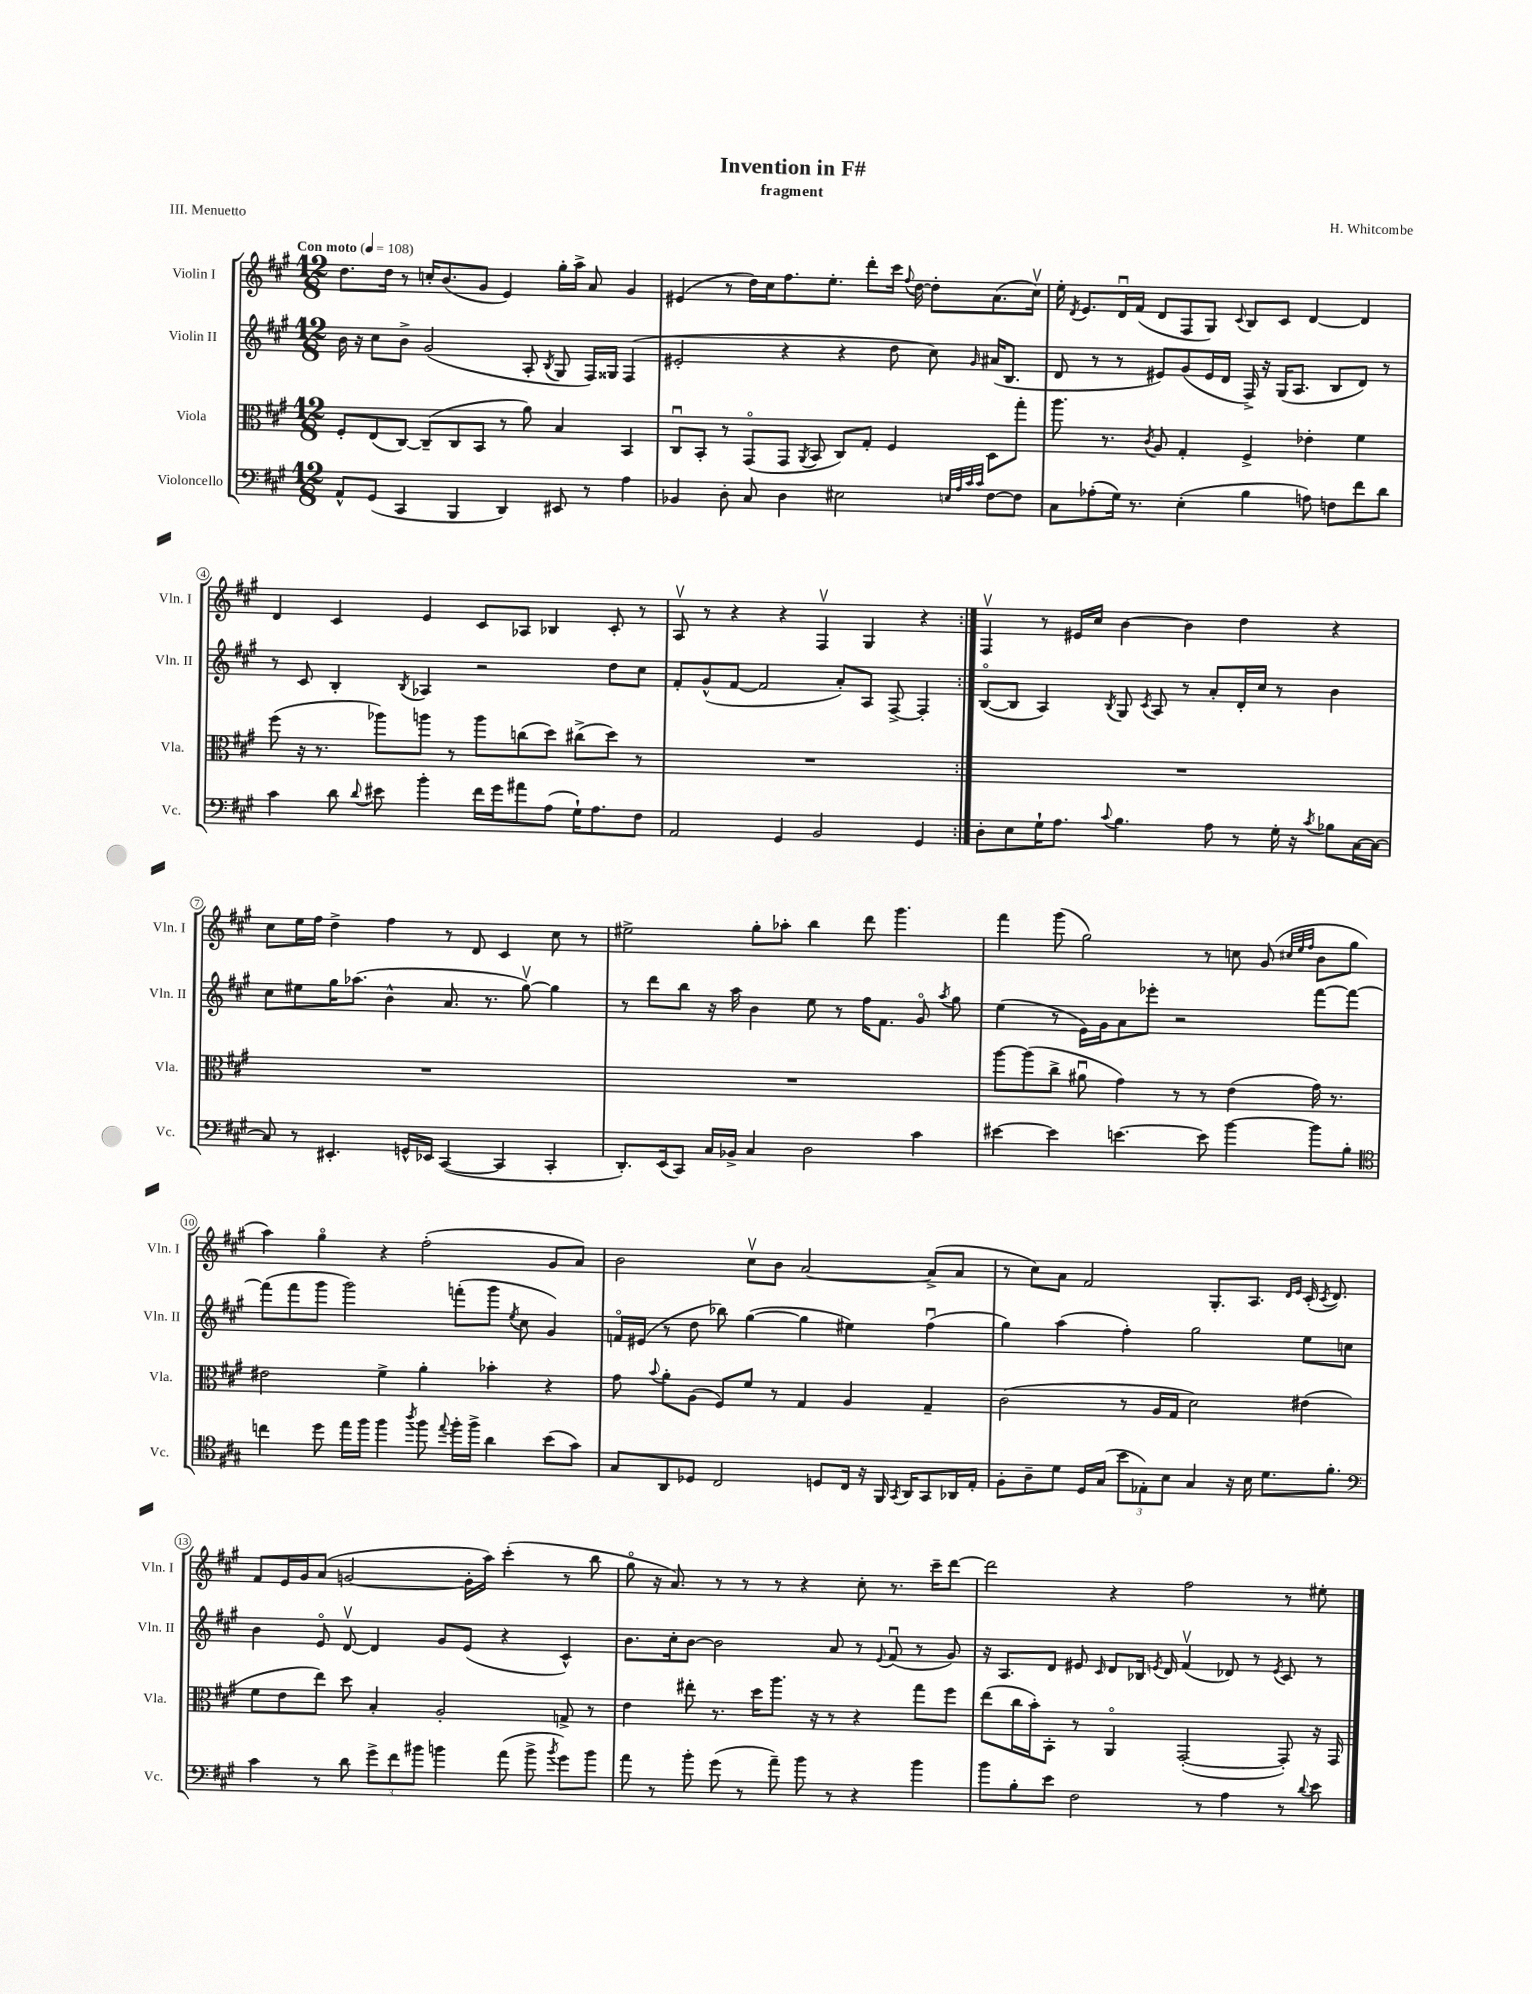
\header { title = "Invention in F#" composer = "H. Whitcombe" subtitle = "fragment" piece = "III. Menuetto" }
<<
\new StaffGroup <<
\new Staff = "s0" \with { instrumentName = "Violin I" shortInstrumentName = "Vln. I" } {
    \clef treble \key a \major \numericTimeSignature \time 12/8 \tempo "Con moto" 4 = 108
    \autoBeamOff \repeat volta 2 { d''8.[ d''16] r8 c''16[-. b'8.( gis'8] e'4) gis''16[-. a''16]-> a'8 gis'4 |
    eis'4( r8 d''16[) cis''16 fis''8. e''8.]-. d'''8[-. cis'''16] \appoggiatura { fis''8 } d''16~ d''8[-. a'8.( cis''16]\upbow) |
    e''16-. \acciaccatura { d'8 } e'8.[ d'16\downbow fis'16]( d'8[ fis8 gis8]) \appoggiatura { cis'8 } b8[ cis'8] d'4~ d'4 |
    d'4 cis'4 e'4 cis'8[ aes8] bes4 cis'8-. r8 |
    a8\upbow r8 r4 r4 fis4\upbow gis4 r4 | }
    fis4\upbow r8 eis'16[ cis''16] b'4~ b'4 d''4 r4 |
    cis''8[ e''16 fis''16] d''4-> fis''4 r8 d'8 cis'4 cis''8 r8 |
    eis''2-> gis''8[-. aes''8]-. b''4 d'''8 gis'''4. |
    fis'''4 gis'''8( gis''2) r8 c''8 gis'8( \grace { cis''32[ e''32 fis''32] } b'8[ gis''8] |
    a''4) gis''4\flageolet r4 fis''2-.( gis'8[ a'8]) |
    b'2 cis''8[\upbow b'8] a'2~ a'8[->( a'8] |
    r8 cis''8[) a'8] fis'2 gis8.[-. a8.] \grace { d'16[ e'16] } cis'16-.( \acciaccatura { cis'8 } d'8.) |
    fis'8[ e'16 gis'16 a'8]( g'2~ g'16[-. a''16]) cis'''4-.( r8 b''8 |
    gis''8\flageolet r16 a'8.) r8 r8 r8 r4 cis''8-. r8. cis'''16[-- d'''8]~ |
    d'''2 r4 fis''2 r8 eis''8-. \bar "|." |
}
\new Staff = "s1" \with { instrumentName = "Violin II" shortInstrumentName = "Vln. II" } {
    \clef treble \key a \major \numericTimeSignature \time 12/8
    \autoBeamOff \repeat volta 2 { b'16 r16 cis''8[ b'8]-> gis'2( a8-. \acciaccatura { b8 } gis8 fis16[) gisis16] fis4( |
    eis'2-. r4 r4 d''8 cis''8) \grace { gis'16 } ais'16[( b8.] |
    d'8 r8 r8 eis'8[) gis'8( eis'16 d'16] fis16->) r16 gis16[( a8.] b8[ d'8]) r8 |
    r8 cis'8 b4-. \acciaccatura { b8 } aes4 r2 d''8[ cis''8] |
    fis'8[-. gis'8-^( fis'8]~ fis'2 a'8[-.) a8] fis8~-> fis4-. | }
    b8[~\flageolet( b8] a4) \acciaccatura { b8 } gis8 \acciaccatura { cis'8 } a8 r8 a'8[-. d'16-. cis''16] r8 b'4 |
    cis''8[ eis''8 gis''16 aes''8.]( b'4-^ a'8. r8. gis''8~\upbow) gis''4 |
    r8 d'''8[ b''8] r16 a''16 b'4 e''8 r8 fis''16[ fis'8.] gis'8\flageolet \acciaccatura { a''8 } gis''8 |
    e''4( r8 e'16[) gis'16 a'8 ees'''8]-. r2 fis'''8[~ fis'''8]~ |
    fis'''8[( fis'''8 gis'''8] gis'''2) f'''8[-.( gis'''8] \acciaccatura { e''8 } cis''8 gis'4) |
    f'16[\flageolet eis'16]( r8 d''8 bes''8) gis''4~( gis''4 eis''4) fis''4\downbow( |
    gis''4) a''4( fis''4-.) gis''2 e''8[ c''8] |
    b'4 e'8\flageolet d'8~\upbow d'4 gis'8[ e'8]( r4 cis'4-^) |
    b'8.[ cis''16-. b'8]~ b'2 a'8 r8 \appoggiatura { e'8 } fis'8\downbow( r8 gis'8) |
    r16 a8.[ d'8] eis'8 \grace { cis'16 } d'8[ bes16] \acciaccatura { e'8 } d'16 fis'4\upbow( des'8) r8 \acciaccatura { e'8 } cis'8 r8 \bar "|." |
}
\new Staff = "s2" \with { instrumentName = "Viola" shortInstrumentName = "Vla." } {
    \clef alto \key a \major \numericTimeSignature \time 12/8
    \autoBeamOff \repeat volta 2 { fis8[-. e8( cis8]~) cis8[--( cis8 b,8] r8 a'8) b4 b,4 |
    cis8[\downbow b,8]-. r8 gis,8[\flageolet( gis,8] \acciaccatura { a,8 } b,8 cis8[) gis8]-. fis4 d8[ gis''8]-. |
    a''8. r8. \acciaccatura { cis'8 } a8 gis4-. fis4-> ees'4-. fis'4 |
    fis''8( r16 r8. aes''8[) a''8] r8 a''8[ c''8( d''8]) cis''8[->( d''8]) r8 |
    R1. | }
    R1. |
    R1. |
    R1. |
    a''8[~ a''8( cis''8]-> ais'8\downbow gis'4) r8 r8 e'4( gis'16) r8. |
    eis'2 fis'4-> a'4-. bes'4-. r4 |
    gis'8 \appoggiatura { b'8 } a'8[-. a8]( fis8[) fis'8] r8 gis4 a4 gis4-- |
    cis'2( r8 a16[ gis16] d'2) eis'4( |
    fis'8[ e'8 e''8]) d''8 b4-. a2-. g8-> r8 |
    e'4 eis''8-. r8. d''16[ a''8.] r16 r8 r4 gis''8[ fis''8] |
    e''8[( cis''16 b'16-.) b,8]-. r8 a,4\flageolet gis,2~-.( gis,8-.) r16 gis,16 \bar "|." |
}
\new Staff = "s3" \with { instrumentName = "Violoncello" shortInstrumentName = "Vc." } {
    \clef bass \key a \major \numericTimeSignature \time 12/8
    \autoBeamOff \repeat volta 2 { a,8[-^ gis,8]( cis,4 b,,4 d,4) eis,8 r8 a4 |
    bes,4 d8-. cis8 d4 eis2 \grace { e32[ a32 cis'32 cis'32] } fis8[~ fis8] |
    cis8[ aes8-.( gis16]) r8. e4-.( b4 a8) f8[ fis'8 d'8] |
    cis'4 d'8 \appoggiatura { d'8 } eis'8 b'4-. fis'16[ gis'16 ais'8 a8]( gis16[-!) a8. fis8] |
    a,2 gis,4 b,2 gis,4 | }
    d8[-. e8 gis16-! a8.] \appoggiatura { cis'8 } b4. a8 r8 gis16-. r16 \acciaccatura { cis'8 } bes8[ cis16~ cis16]~ |
    cis8 r8 eis,4.-. g,16[-^ ees,16] cis,4~( cis,4 cis,4-. |
    d,8.[-.) e,16( cis,8]) cis16[ bes,16]-> cis4 d2 cis'4 |
    eis'4~ eis'4 e'4.~ e'8 b'4~ b'8[ b8]-. |
    \clef tenor c''4 d''8 e''16[ fis''16] fis''4 \acciaccatura { a''8 } fis''8 \appoggiatura { e''8 } fis''16[-. fis''16]-> a'4 b'8[( gis'8]) |
    gis8[ a,8 des8] cis2 d8[ cis16] r16 fis,16 \acciaccatura { gis,8 } a,16[ gis,8 aes,16 e16]-. |
    fis8[-. a8-- d'8] d16[ gis16]( \tuplet 3/2 { b'8[ ees8-.) b8] } gis4 r16 b16 d'8.[ fis'8.]-. |
    \clef bass cis'4 r8 d'8 \tuplet 3/2 { gis'8[-> fis'8 bis'8] } b'4 a'8( b'8-> \acciaccatura { b'8 } gis'8[) b'8] |
    a'8 r8 b'8-. gis'8( r8 a'8--) b'8 r8 r4 b'4 |
    b'8[ b8-. e'8] fis2 r8 a4 r8 \appoggiatura { d'8 } e'8 \bar "|." |
}
>>
>>
\layout { \context { \Score \override BarNumber.stencil = #(make-stencil-circler 0.1 0.3 ly:text-interface::print) } }
